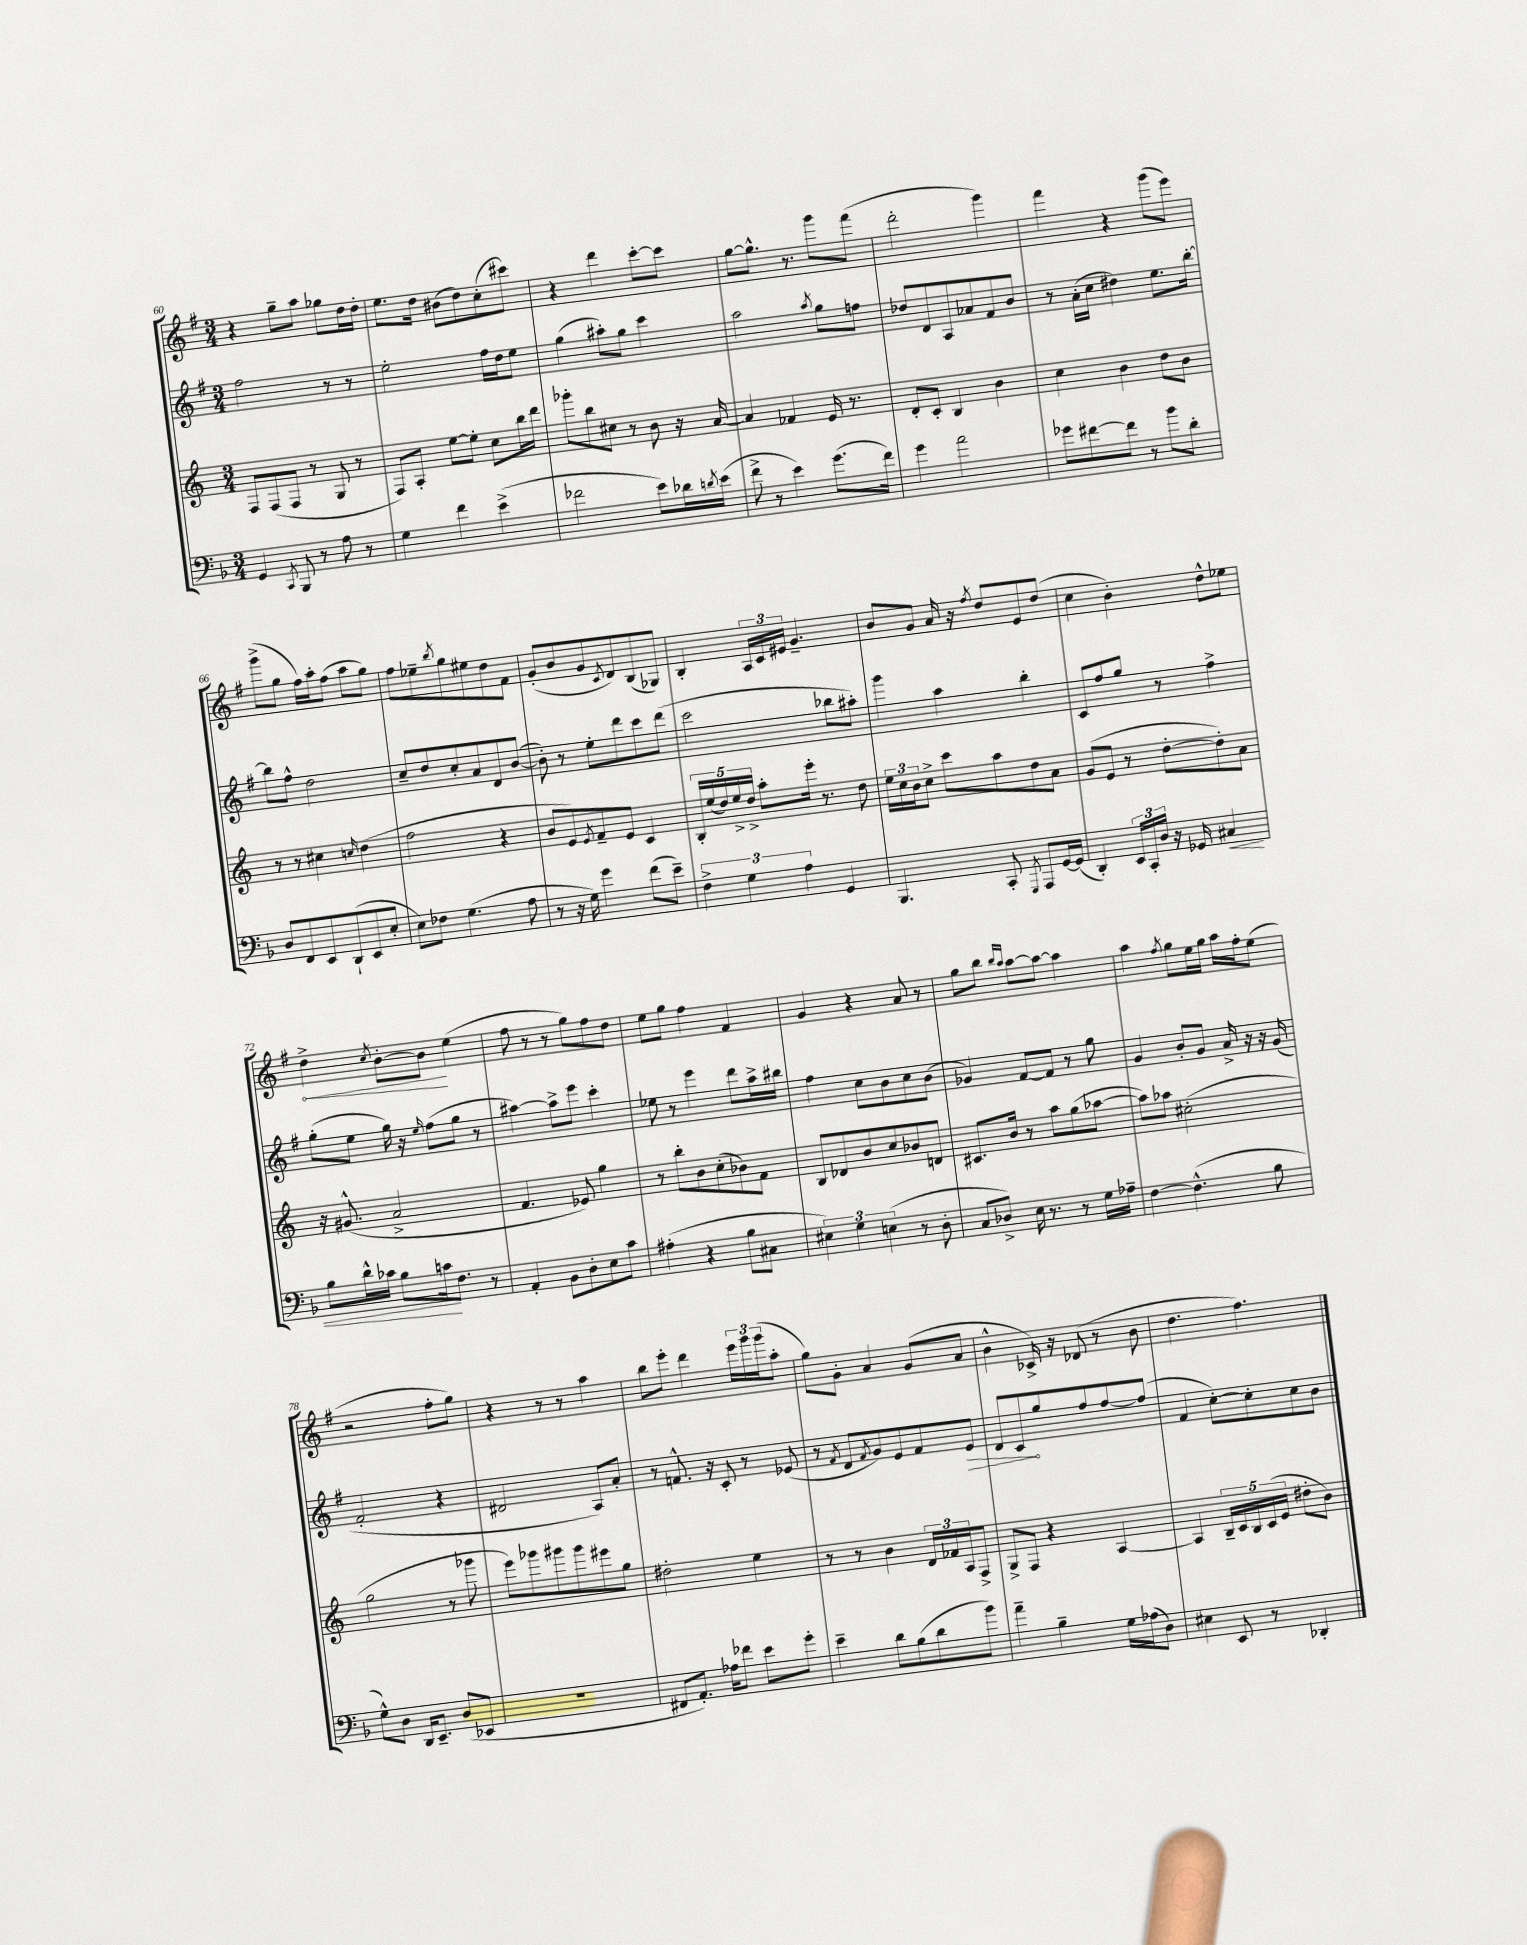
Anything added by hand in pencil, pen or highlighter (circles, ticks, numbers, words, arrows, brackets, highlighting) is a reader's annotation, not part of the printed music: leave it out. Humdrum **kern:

**kern	**dynam	**kern	**kern	**dynam	**kern	**dynam
*part4	*part4	*part3	*part2	*part2	*part1	*part1
*staff4	*staff4	*staff3	*staff2	*staff2	*staff1	*staff1
*clefF4	*	*clefG2	*clefG2	*	*clefG2	*
*k[b-]	*	*k[]	*k[f#]	*	*k[f#]	*
*M3/4	*	*M3/4	*M3/4	*	*M3/4	*
=60	=60	=60	=60	=60	=60	=60
4GG/	.	8F/L	2ff#\	.	4r	.
.	.	(8F/	.	.	.	.
8qCC/	.	.	.	.	.	.
8BBB-/	.	8F/J	.	.	8gg~\L	.
8r	.	8r	.	.	8aa\J	.
8A\	.	8G/	8r	.	8gg-X\L	.
8r	.	8r	8r	.	16dd\L	.
.	.	.	.	.	16dd'\JJ	.
=61	=61	=61	=61	=61	=61	=61
4G\	.	8F/L)	2ee'\	.	8.ee\L	.
.	.	8A'/J	.	.	.	.
.	.	.	.	.	16dd\Jk	.
4f\	.	[8ee\L	.	.	(8b#X\L	.
.	.	8ee'\J]	.	.	8dd\)	.
(4e^\	.	8cc\L	16ff#\LL	.	(8cc'\	.
.	.	.	16dd\J	.	.	.
.	.	16bb\L	8ee\J	.	8ccc#X\J)	.
.	.	16ddd\JJ	.	.	.	.
=62	=62	=62	=62	=62	=62	=62
2f-X\	.	8ggg-X'\L	(4gg\	.	4r	.
.	.	8bb\	.	.	.	.
.	.	8cc#X\J	8aa#X'\L)	.	4ddd\	.
.	.	8r	8gg\J	.	.	.
8e\L)	.	8b\	4ccc\	.	[8ccc'\L	.
16d-X\L	.	16r	.	.	8ccc\J]	.
8qdn/	.	.	.	.	.	.
(16e\JJ	.	[16a/	.	.	.	.
=63	=63	=63	=63	=63	=63	=63
8f^\	.	4a/]	2aa\	.	[8gg\L	.
8r	.	.	.	.	8.gg^^\J]	.
4e\)	.	4f-X/	.	.	.	.
.	.	.	.	.	8.r	.
.	.	.	8qaa/	.	.	.
(8.g\L	.	16e/	8gg\L	.	8ggg\L	.
.	.	8.r	.	.	.	.
.	.	.	8ffn\J	.	(8fff#\J	.
16f\Jk)	.	.	.	.	.	.
=64	=64	=64	=64	=64	=64	=64
4g\	.	8d'/L	8dd-X/L	.	2ddd'\	.
.	.	8c'/J	8d/	.	.	.
2a\	.	4B/	8A/	.	.	.
.	.	.	8a-X/	.	.	.
.	.	4b\	8f#/	.	4ggg\)	.
.	.	.	8b/J	.	.	.
=65	=65	=65	=65	=65	=65	=65
8g-X\L	.	4cc\	8r	.	4fff#\	.
[8f#X\	.	.	(16a'\LL	.	.	.
.	.	.	16cc\JJ	.	.	.
8f#\J]	.	4b\	4dd#X\)	.	4r	.
8r	.	.	.	.	.	.
8b-\L	.	8dd\L	8.ee\L	.	(8ggg\L	.
8d'\J	.	8b\J	.	.	8eee\J)	.
.	.	.	[16bb'\Jk	.	.	.
!!LO:LB:g=z
=66	=66	=66	=66	=66	=66	=66
8D/L	.	8r	8bb\L]	.	(8ggg^\L	.
8FF/	.	8r	8ff#^^\J	.	8gg\J	.
8EE/	.	4cc#X\	2dd\	.	16ff#\LL)	.
.	.	.	.	.	16aa'\J	.
(8DD`/	.	.	.	.	(8ff#\J	.
.	.	16qqccn/	.	.	.	.
8EE/	.	(4dd\	.	.	8aa\L	.
8E'/J	.	.	.	.	8gg\J)	.
=67	=67	=67	=67	=67	=67	=67
8E\L)	.	2ff\	8cc~/L	.	8ff#\L	.
8F-X\J	.	.	8dd/	.	8ee-X~\	.
.	.	.	.	.	8qbb/	.
(4.G\	.	.	8cc'/	.	8gg\	.
.	.	.	8a/	.	8ee#X\	.
.	.	4r	8d/	.	8dd\	.
8A\	.	.	([8b/J	.	8f#\J	.
=68	=68	=68	=68	=68	=68	=68
8r	.	8b/L	8b'\])	.	(8g'/L	.
16r	.	8e/)	8r	.	8b/	.
16G\)	.	.	.	.	.	.
.	.	8qe/	.	.	.	.
4g\	.	8f~/	8ee'\L	.	8g/	.
.	.	.	.	.	8qc/	.
.	.	8e/J	8ddd\	.	8d/)	.
(8f\L	.	4c/	8ccc\	.	(8B/	.
8e~\J)	.	.	(8ddd\J	.	8G-X/J)	.
=69	=69	=69	=69	=69	=69	=69
6F^\	.	20B'/LL	2ccc\	.	4B'/	.
.	.	(20ee/	.	.	.	.
.	.	20dd/)	.	.	.	.
.	.	20ee^/	.	.	.	.
6G\	.	.	.	.	.	.
.	.	20dd^/JJ	.	.	.	.
.	.	8aa'\L	.	.	24A/LL	.
.	.	.	.	.	24c/	.
6A\	.	.	.	.	24e#X/JJ	.
.	.	16eee'\Jk	.	.	4.g~/	.
.	.	8.r	.	.	.	.
4GG/	.	.	8bb-X\L	.	.	.
.	.	8dd\	8aa#X'\J)	.	.	.
=70	=70	=70	=70	=70	=70	=70
4.BBB-/	.	24ee\LL	4ggg\	.	8b/L	.
.	.	24cc\	.	.	.	.
.	.	24b\J	.	.	.	.
.	.	8cc^\J	.	.	8g/J	.
.	.	8ccc\L	4aa\	.	16a/	.
.	.	.	.	.	16r	.
.	.	.	.	.	8qff#/	.
8CC'/	.	8aa\	.	.	8dd/L	.
8qGGG/	.	.	.	.	.	.
8AAA/L	.	8dd\	4bb'\	.	8e/	.
[16GG/L	.	8a\J	.	.	(8dd/J	.
(16GG/JJ]	.	.	.	.	.	.
=71	=71	=71	=71	=71	=71	=71
4DD'/)	.	(8g/L	8c/L	.	4cc\	.
.	.	8e/J	8ff#/	.	.	.
24EE/LL	.	8r	8gg/J	.	4b'\)	.
24CC'/	.	.	.	.	.	.
24D/JJ	.	.	.	.	.	.
16r	.	[8dd'\L	8r	.	.	.
16GG-X/	.	.	.	.	.	.
!	!LO:HP:b	!	!	!	!	!
4C#X/	<	8dd'\])	4ff#^\	.	8dd^^\L	.
.	.	8a\J	.	.	8ee-X\J	.
!!LO:LB:g=z
=72	=72	=72	=72	=72	=72	=72
!	!	!	!	!	!	!LO:HP:b
8B-\L	.	16r	(8gg'\L	.	4dd^\	<
.	.	(8.g#X^^/	.	.	.	.
16d^^\L	.	.	8ee\J	.	.	.
16c-X\JJ	.	.	.	.	.	.
.	.	.	.	.	8qcc/	.
8B-\L	.	2a^/	16gg\)	.	[8b'\L	.
.	.	.	16r	.	.	.
.	.	.	16qqee/	.	.	.
16cn\k	.	.	(8ff#\L	.	8b\J]	.
8.F\J	[	.	.	.	.	.
.	.	.	8gg\J	.	(4ee\	[
8r	.	.	8r	.	.	.
=73	=73	=73	=73	=73	=73	=73
4AA'/	.	4.f/	[4aa#X\)	.	8ff#\	.
.	.	.	.	.	8r	.
8BB-\L	.	.	8aa#^\L]	.	8r	.
8D'\	.	8e-X/)	8eee\J	.	8gg\L)	.
8E\	.	4gg\	4ccc'\	.	8ff#\	.
8c\J	.	.	.	.	8dd\J	.
=74	=74	=74	=74	=74	=74	=74
(4A#X'\	.	8r	8ee-X\	.	8ee\L	.
.	.	8bb'\L	8r	.	8gg\J	.
4r	.	8b\	4eee\	.	4ff#\	.
.	.	(8cc'\	.	.	.	.
8B-\L	.	8b-X\)	8ddd\L	.	4f#/	.
8C#X\J	.	8f\J	16aa^\L	.	.	.
.	.	.	16bb#X\JJ	.	.	.
=75	=75	=75	=75	=75	=75	=75
6E#X\)	.	8B/L	4ff#\	.	4g/	.
.	.	8d-X/	.	.	.	.
6G\	.	.	.	.	.	.
.	.	8b/	8cc\L	.	4r	.
(6En\	.	.	.	.	.	.
.	.	8cc/	8b\	.	.	.
8r	.	8b-X/	8cc\	.	8a/	.
8D'\	.	8dn/J	(8b\J	.	8r	.
=76	=76	=76	=76	=76	=76	=76
8C/L	.	8.c#X/L	4g-X/)	.	8gg\L	.
8D-X^/J)	.	.	.	.	8bb\J	.
.	.	16b/Jk	.	.	.	.
.	.	.	.	.	16qqbb/LL	.
.	.	.	.	.	16qqaa/JJ	.
16E\	.	8r	[8f#/L	.	[8aa\L	.
8.r	.	.	.	.	.	.
.	.	8aa\L	8f#/J]	.	8aa\J_	.
8r	.	(8gg\	8r	.	4aa\]	.
16G\LL	.	[8aa-X\J	8gg\	.	.	.
16A-X~\JJ	.	.	.	.	.	.
=77	=77	=77	=77	=77	=77	=77
[4F\	.	8aa-\L])	4g/	.	4aa\	.
.	.	8aa-X\J	.	.	.	.
.	.	.	.	.	8qff#/	.
(4.F^^\]	.	(2cc#X'\	8b'/L	.	8gg\L	.
.	.	.	8g/J	.	16ee\L	.
.	.	.	.	.	16gg\JJ	.
.	.	.	16a^/	.	16aa\LL	.
.	.	.	16r	.	16ff#'\J	.
8B-\	.	.	16r	.	(8ee\J	.
.	.	.	(16g/	.	.	.
!!LO:LB:g=z
=78	=78	=78	=78	=78	=78	=78
8G^^\L)	.	2gg\	2f#'/	.	2r	.
8D\J	.	.	.	.	.	.
16DD/KL	.	.	.	.	.	.
8.EE~/J	.	.	.	.	.	.
(8D/L	.	8r	4r	.	8ff#'\L	.
8EE-X/J	.	8ggg-X\	.	.	8gg\J)	.
=79	=79	=79	=79	=79	=79	=79
2.r	.	8eee\L)	2d#X/	.	4r	.
.	.	8ggg-X\	.	.	.	.
.	.	8ggg#X\	.	.	8r	.
.	.	8ggg#\	.	.	8r	.
.	.	8eee#X\	8A/L)	.	4aa\	.
.	.	8gg\J	8a'/J	.	.	.
=80	=80	=80	=80	=80	=80	=80
8FF#X/L	.	2dd#X'\	8r	.	8bb\L	.
8.AA'/J)	.	.	8.fn^^/	.	8eee'\J	.
.	.	.	.	.	4ddd\	.
16A-X\KL	.	.	16r	.	.	.
8f-X\J	.	.	8c'/	.	.	.
8e\L	.	4ee\	8r	.	24eee\LL	.
.	.	.	.	.	24ggg\	.
.	.	.	.	.	(24ggg\J	.
8g'\J	.	.	(8e-X/	.	8aa'\J	.
=81	=81	=81	=81	=81	=81	=81
4e~\	.	8r	8r	.	8gg\L)	.
.	.	.	8qf#/	.	.	.
.	.	8r	8d/L	.	8g'\J	.
.	.	.	8qf#/	.	.	.
8d\L	.	4b\	8g/)	.	4a/	.
(8B-\	.	.	8e/	.	.	.
8d\	.	24d/LL	8f#/	.	(8g/L	.
.	.	24f-X/	.	.	.	.
.	.	24A/J	.	.	.	.
!	!	!	!	!LO:HP:b	!	!
8b-\J)	.	8F^/J	8e/J	>	8a/J	.
=82	=82	=82	=82	=82	=82	=82
4a~\	.	8G^/L	8d/L	.	4b^^\	.
.	.	8F/J	8c/	.	.	.
4B-~\	.	4r	8gg/	]	16c-X^/)	.
.	.	.	.	.	16r	.
.	.	.	8ff#/	.	(8d-X/	.
16G\LL	.	[4A/	[8ff#/	.	8r	.
(16A-X\J	.	.	.	.	.	.
8D\J)	.	.	(8ff#/J]	.	8b\	.
=83	=83	=83	=83	=83	=83	=83
4E#X\	.	4A/]	4f#/	.	4.dd\	.
8EE/	.	20B~/LL	[8cc'\L)	.	.	.
.	.	20c/	.	.	.	.
.	.	20B/	.	.	.	.
8r	.	.	8cc'\]	.	4.ff#\)	.
.	.	(20c/	.	.	.	.
.	.	20e/JJ	.	.	.	.
4DD-X'/	.	8dd#X'\L	8cc\	.	.	.
.	.	8b\J)	8b\J	.	.	.
==	==	==	==	==	==	==
*-	*-	*-	*-	*-	*-	*-
